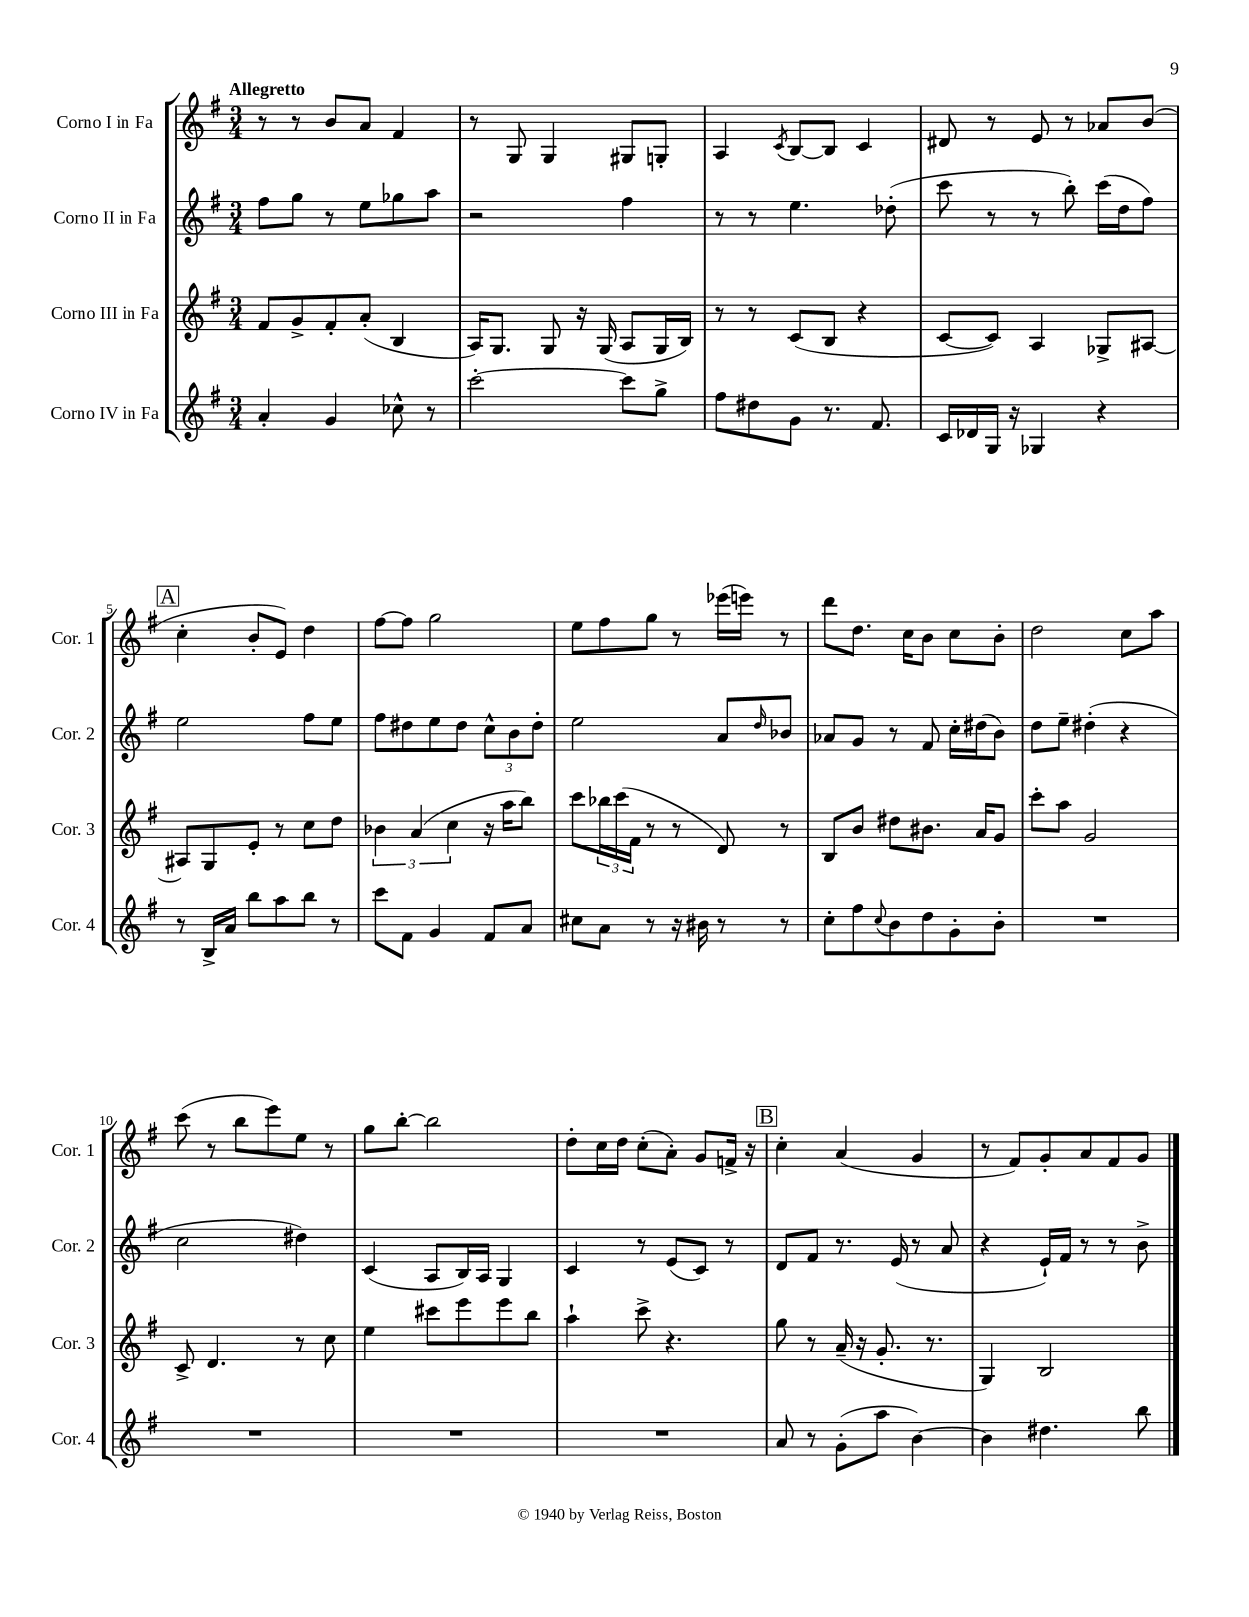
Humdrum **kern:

**kern	**kern	**kern	**kern
*staff4	*staff3	*staff2	*staff1
*clefG2	*clefG2	*clefG2	*clefG2
*k[f#]	*k[f#]	*k[f#]	*k[f#]
*M3/4	*M3/4	*M3/4	*M3/4
4a'/	8f#/L	8ff#\L	8r
.	8g^/	8gg\J	8r
4g/	8f#'/	8r	8b/L
.	(8a'/J	8ee\L	8a/J
8cc-^^\	4B/	8gg-\	4f#/
8r	.	8aa\J	.
=	=	=	=
[2ccc'\	16A/LK)	2r	8r
.	8.G/J	.	.
.	.	.	8G/
.	8G/	.	4G/
.	16r	.	.
.	(16G/	.	.
8ccc\]L	8A/L	4ff#\	8G#/L
8gg^\J	16G/L	.	8G'/J
.	16B/JJ)	.	.
=	=	=	=
8ff#\L	8r	8r	4A/
8dd#\	8r	8r	.
.	.	.	8qc/
8g\J	(8c/L	4.ee\	[8B/L
8.r	8B/J	.	8B/]J
.	4r	.	4c/
8.f#/	.	.	.
.	.	(8dd-'\	.
=	=	=	=
16c/LL	[8c/L	8ccc\	8d#/
16d-/	.	.	.
16G/JJ	8c/]J)	8r	8r
16r	.	.	.
4G-/	4A/	8r	8e/
.	.	8bb'\)	8r
4r	8G-^/L	(16ccc\LL	8a-/L
.	.	16dd\J	.
.	[8A#/J	8ff#\J)	(8b/J
=	=	=	=
8r	8A#/]L	2ee\	4cc'\
16B^/LL	8G/	.	.
16a/JJ	.	.	.
8bb\L	8e'/J	.	8b'/L
8aa\	8r	.	8e/J)
8bb\J	8cc\L	8ff#\L	4dd\
8r	8dd\J	8ee\J	.
=	=	=	=
8ccc\L	6b-\	8ff#\L	[8ff#\L
8f#\J	.	8dd#\	8ff#\]J
.	(6a/	.	.
4g/	.	8ee\	2gg\
.	6cc\	.	.
.	.	8dd#\J	.
8f#/L	16r	12cc^^\L	.
.	16aa\LK	.	.
.	.	12b\	.
8a/J	8bb\J)	.	.
.	.	12dd#'\J	.
=	=	=	=
8cc#\L	8ccc\L	2ee\	8ee\L
8a\J	24bb-\L	.	8ff#\
.	(24ccc\	.	.
.	24f#\JJ	.	.
8r	8r	.	8gg\J
16r	8r	.	8r
16b#\	.	.	.
8r	8d/)	8a/L	(16eee-\LL
.	.	.	16eee\JJ)
.	.	16qqdd/	.
8r	8r	8b-/J	8r
=	=	=	=
8cc'\L	8B/L	8a-/L	8ddd\L
8ff#\	8b/J	8g/J	8.dd\J
8qqcc/	.	.	.
8b\	8dd#\L	8r	.
.	.	.	16cc\LK
8dd\	8.b#\J	8f#/	8b\J
8g'\	.	16cc'\LL	8cc\L
.	16a/LK	(16dd#\J	.
8b'\J	8g/J	8b\J)	8b'\J
=	=	=	=
2.r	8ccc'\L	8dd\L	2dd\
.	8aa\J	8ee~\J	.
.	2g/	(4dd#'\	.
.	.	4r	8cc\L
.	.	.	8aa\J
=	=	=	=
2.r	8c^/	2cc\	(8ccc\
.	4.d/	.	8r
.	.	.	8bb\L
.	.	.	8eee\)
.	8r	4dd#\)	8ee\J
.	8cc\	.	8r
=	=	=	=
2.r	4ee\	(4c/	8gg\L
.	.	.	[8bb'\J
.	8ccc#\L	8A/L	2bb\]
.	8eee\	16B/L)	.
.	.	16A/JJ	.
.	8eee\	4G/	.
.	8bb\J	.	.
=	=	=	=
2.r	4aa`\	4c/	8dd'\L
.	.	.	16cc\L
.	.	.	16dd\JJ
.	8ccc^\	8r	(8cc'\L
.	4.r	(8e/L	8a'\J)
.	.	8c/J)	8g/L
.	.	8r	16f^/Jk
.	.	.	16r
=	=	=	=
8a/	8gg\	8d/L	4cc'\
8r	8r	8f#/J	.
(8g'\L	(16a~/	8.r	(4a/
.	16r	.	.
8aa\J	8.g'/	.	.
.	.	(16e/	.
[4b\)	.	8r	4g/
.	8.r	.	.
.	.	8a/	.
=	=	=	=
4b\]	4G/)	4r	8r
.	.	.	8f#/L)
4.dd#\	2B/	16e`/LL)	8g'/
.	.	16f#/JJ	.
.	.	8r	8a/
.	.	8r	8f#/
8bb\	.	8b^\	8g/J
==	==	==	==
*-	*-	*-	*-
